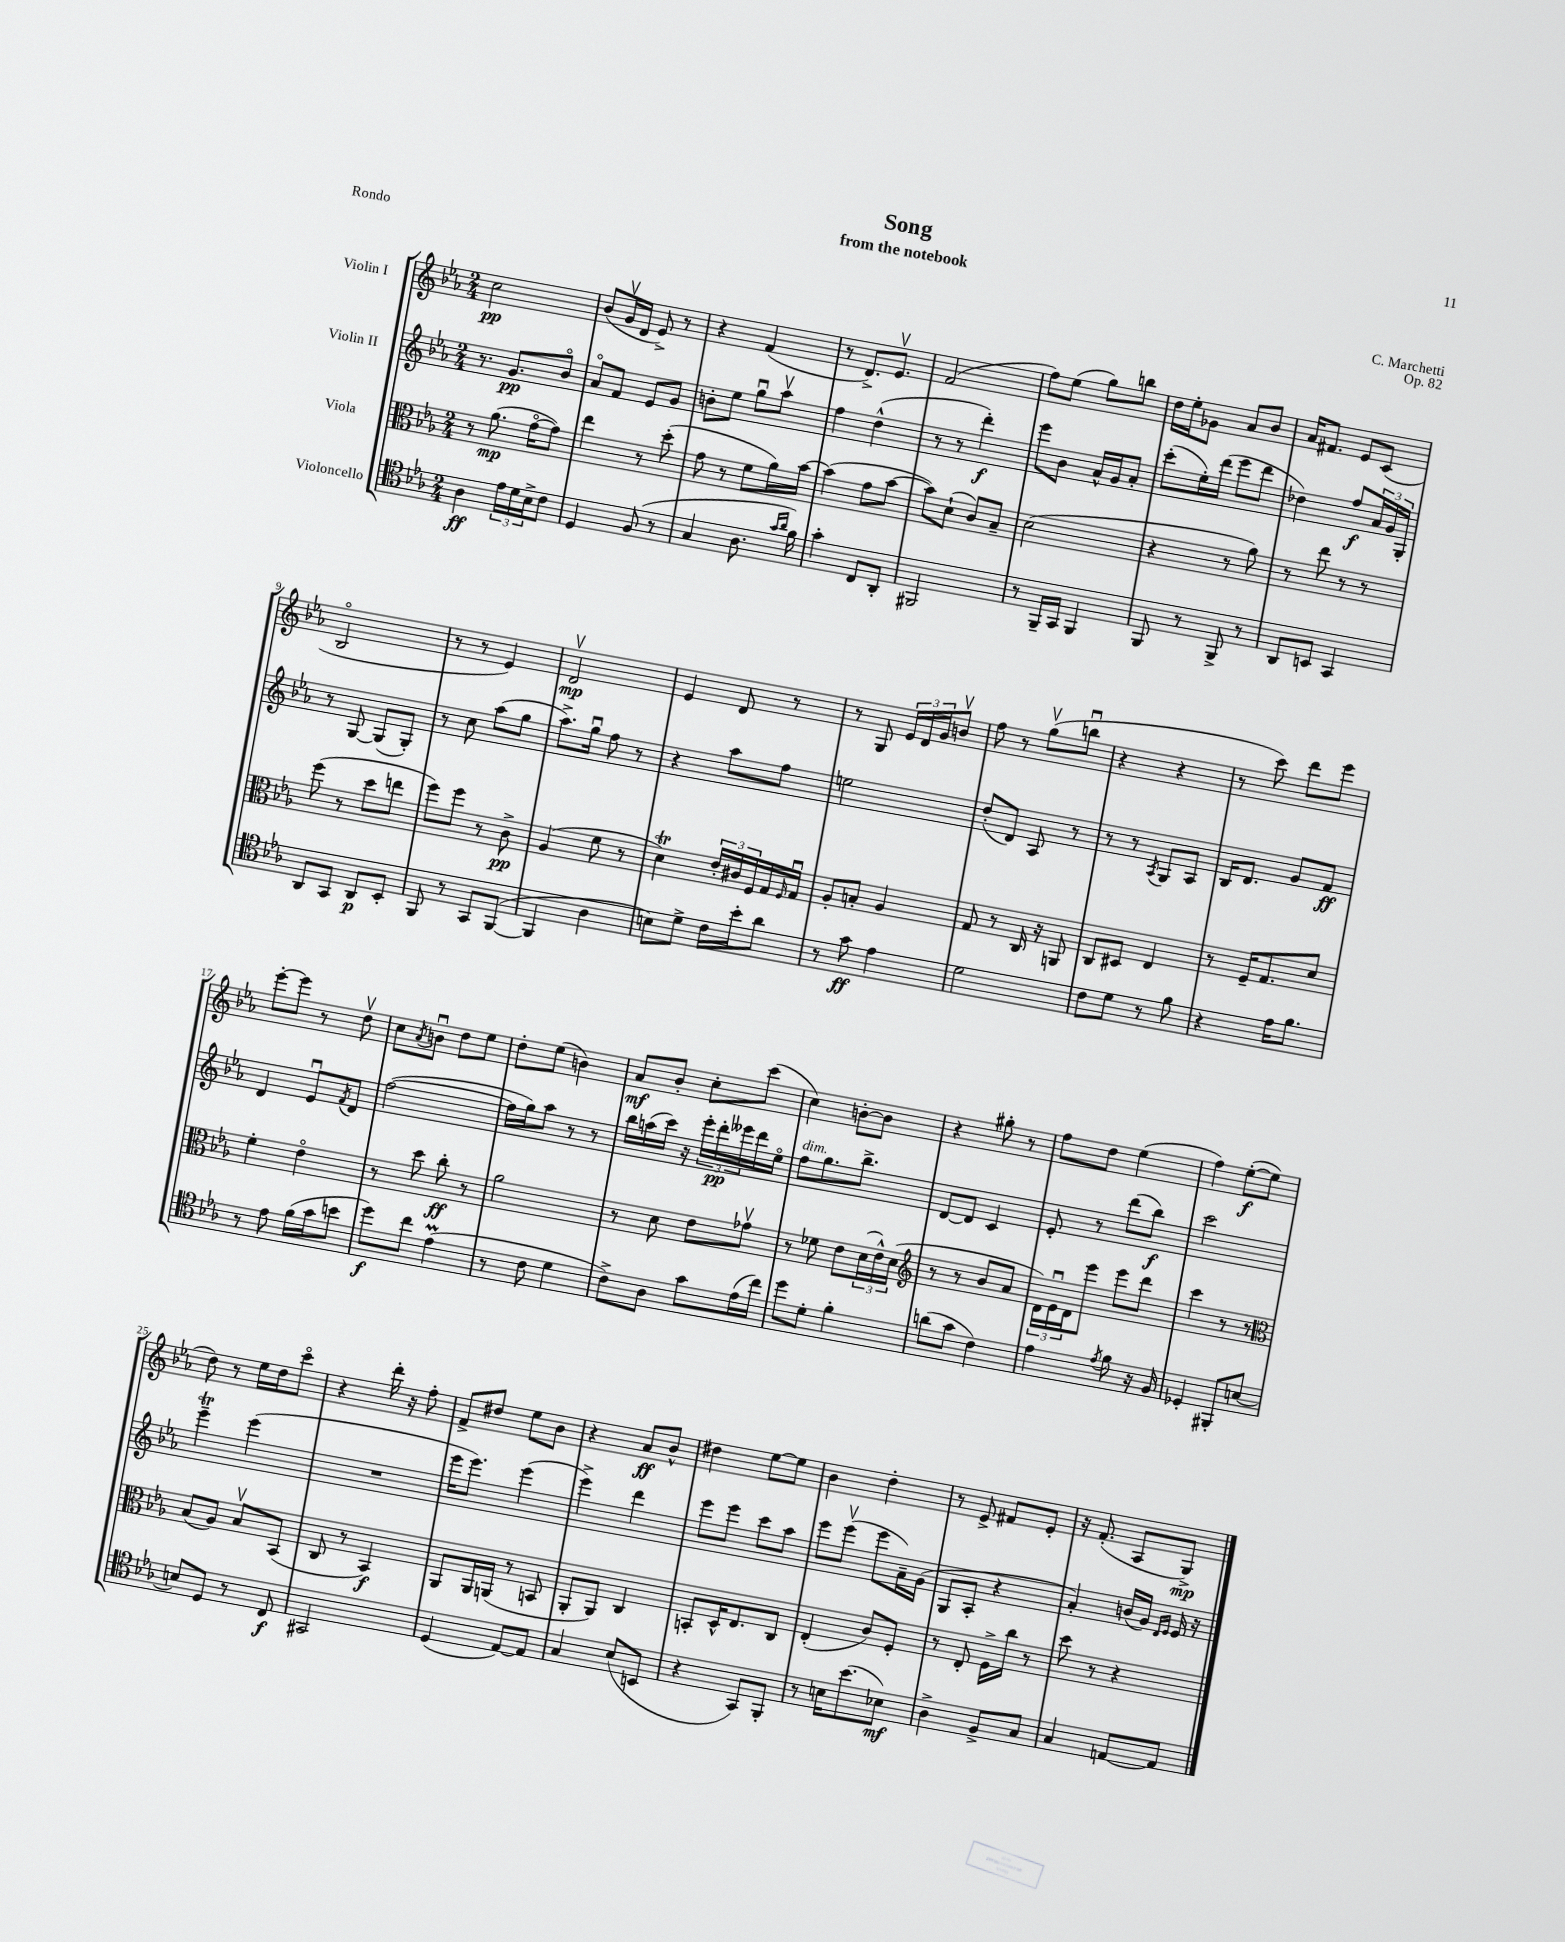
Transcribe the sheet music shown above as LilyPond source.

\header { title = "Song" composer = "C. Marchetti" subtitle = "from the notebook" opus = "Op. 82" piece = "Rondo" }
<<
\new StaffGroup <<
\new Staff = "s0" \with { instrumentName = "Violin I" } {
    \clef treble \key ees \major \numericTimeSignature \time 2/4
    c''2\pp |
    bes'8( g'16\upbow d'16 ees'8->) r8 |
    r4 f'4( |
    r8 d'8.->) ees'8.\upbow |
    f'2( |
    f''8) ees''8( g''8) b''8 |
    d''16 ees''16-. ges'8 aes'8 bes'8 |
    aes'16 fis'8. ees'8 c'8( |
    bes2\flageolet |
    r8 r8 ees'4) |
    d'2\upbow\mp |
    ees'4 d'8 r8 |
    r8 g8 \tuplet 3/2 { ees'16 d'16 g'16 } b'8\upbow |
    f''8 r8 g''8\upbow( b''8\downbow |
    r4 r4 |
    r8 c'''8) d'''8 ees'''8 |
    ees'''8~-. ees'''8 r8 d''8\upbow |
    c''8 \acciaccatura { aes'8 } b'8\downbow d''8 ees''8 |
    d''8-. ees''8( b'4) |
    aes'8\mf bes'8-. c''8-. c'''8( |
    c''4) b'8~-. b'8 |
    r4 gis''8-. r8 |
    f''8 d''8 ees''4( |
    f''4) ees''8~-.\f( ees''8 |
    d''8) r8 ees''16 d''16 c'''8\flageolet |
    r4 d'''16-. r16 f''8-. |
    f'8-> dis''8 ees''8 bes'8 |
    r4 aes'8\ff bes'8-^ |
    dis''4 ees''8~ ees''8 |
    bes'4 d''4-. |
    r8 ees'8-> fis'8 ees'8-. |
    r16 f'8.-.( aes8 g8->\mp) \bar "|." |
}
\new Staff = "s1" \with { instrumentName = "Violin II" } {
    \clef treble \key ees \major \numericTimeSignature \time 2/4
    r8. g'8.\pp bes'8\flageolet |
    aes'8\flageolet f'8 ees'8 g'8 |
    b'8-. ees''8 g''8\downbow aes''8\upbow |
    f''4 d''4-^( |
    r8 r8 d'''4-.\f) |
    ees'''8 bes'8 aes'16-^ g'16 aes'8-. |
    c'''8-.( ees''16-.) d'''16( ees'''8 d'''8 |
    des''4) f''8\f \tuplet 3/2 { aes'16 g'16 g16-. } |
    r8 g8~ g8( g8-.) |
    r8 c''8 aes''8( g''8 |
    aes''8.->) g''16\downbow f''8 r8 |
    r4 aes''8 f''8 |
    e''2 |
    d''8-.( d'8) aes8 r8 |
    r8 r8 \acciaccatura { aes8 } g8 aes8 |
    bes16 d'8. g'8 f'8\ff |
    d'4 ees'8\downbow \acciaccatura { f'8 } d'8 |
    f''2~( |
    f''16 g''16) aes''8 r8 r8 |
    bes''16 a''16( c'''16) r16 \tuplet 3/2 { ees'''16-. d'''16-.\pp eeses'''16 } d'''16 ees''16\flageolet |
    f''8^\markup { \italic "dim." } g''8. bes''8.-> |
    d'8~ d'8 c'4 |
    ees'8-. r8 d'''8( bes''8\f) |
    c'''2 |
    ees'''4--\trill ees'''4( |
    R2 |
    ees'''16 ees'''8.) ees'''4( |
    ees'''4->) d'''4 |
    ees'''8 ees'''8 c'''8 aes''8 |
    ees'''8 ees'''8\upbow( ees'''8 aes'16--) g'16( |
    g8 aes8-. r4 |
    aes'4-.) b'16( g'16) \grace { d'16 ees'16 } ees'16 r16 \bar "|." |
}
\new Staff = "s2" \with { instrumentName = "Viola" } {
    \clef alto \key ees \major \numericTimeSignature \time 2/4
    r8 aes'8.\mp( g'16~\flageolet g'8) |
    ees''4 r8 d''8-.( |
    g'8 r8 f'8 aes'16) bes'16~ |
    bes'4( g'8 bes'8~ |
    bes'8) d'8-!( c'8) bes8-- |
    d'2( |
    r4 r8 aes'8) |
    r8 ees''8 r8 r8 |
    f''8( r8 d''8 e''8 |
    f''8) f''8 r8 c'8->\pp |
    aes4( f'8 r8 |
    d'4\trill) \tuplet 3/2 { ees'16-. cis'16 f16 } g16 \grace { f16 } g16\downbow |
    aes8-. b8-. aes4 |
    g8 r8 c16 r16 a,8 |
    c8 dis8 ees4 |
    r8 f16-- g8. d'8 |
    f'4-. ees'4\flageolet |
    r8 d''8 c''8-.\ff r8 |
    aes'2 |
    r8 d'8 ees'8 ges'8\upbow |
    r8 fes'8 ees'8 \tuplet 3/2 { d'16( ees'16-^) d'16( } |
    \clef treble r8 r8 bes'8 aes'8 |
    \tuplet 3/2 { d'16) ees'16\downbow d'16 } ees'''8 ees'''8 d'''8 |
    c'''4 r8 r8 |
    \clef alto bes8( aes8) bes8\upbow bes,8( |
    c8 r8 bes,4\f) |
    aes,8 aes,16 a,16( r8 b,8 |
    aes,8-. aes,8) c4 |
    b,8-. d16-^ ees8. c8 |
    ees4-.( c'8) f8-. |
    r8 ees8-. f16-> c''16 r8 |
    d''8 r8 r4 \bar "|." |
}
\new Staff = "s3" \with { instrumentName = "Violoncello" } {
    \clef tenor \key ees \major \numericTimeSignature \time 2/4
    aes4\ff \tuplet 3/2 { ees'16 d'16 bes16-> } c'8 |
    d4 f8( r8 |
    g4 aes8. \grace { g'16 aes'16 } f'16) |
    g'4-. c8 aes,8-. |
    fis,2 |
    r8 f,16-- g,16 f,4 |
    f,8 r8 f,8-> r8 |
    aes,8 b,8 g,4 |
    aes,8 g,8 aes,8\p bes,8-. |
    f,8 r8 g,8 f,8~( |
    f,4 aes4 |
    b8) d'8-> c'16 bes'16-. aes'8 |
    r8 g'8\ff ees'4 |
    d'2 |
    c'8 d'8 r8 f'8 |
    r4 ees'16 f'8. |
    r8 ees'8 f'16( g'16 b'8 |
    d''8\f) c''8 ees'4\prall( |
    r8 c'8 d'4 |
    c'8->) aes8 g'8 ees'16( c''16) |
    d''8 d'8-. f'4-. |
    a'8( g'8 c'4) |
    ees'4 \acciaccatura { ees'8 } f'8 r16 f16 |
    des4-. fis,8-. b8~ |
    b8 d8 r8 c8\f |
    gis,2 |
    d4( ees8~) ees8 |
    g4 bes8( b,8 |
    r4 g,8) f,8-. |
    r8 b16 bes'8.( bes8\mf) |
    aes4-> f8-> g8 |
    g4 e8~ e8 \bar "|." |
}
>>
>>
